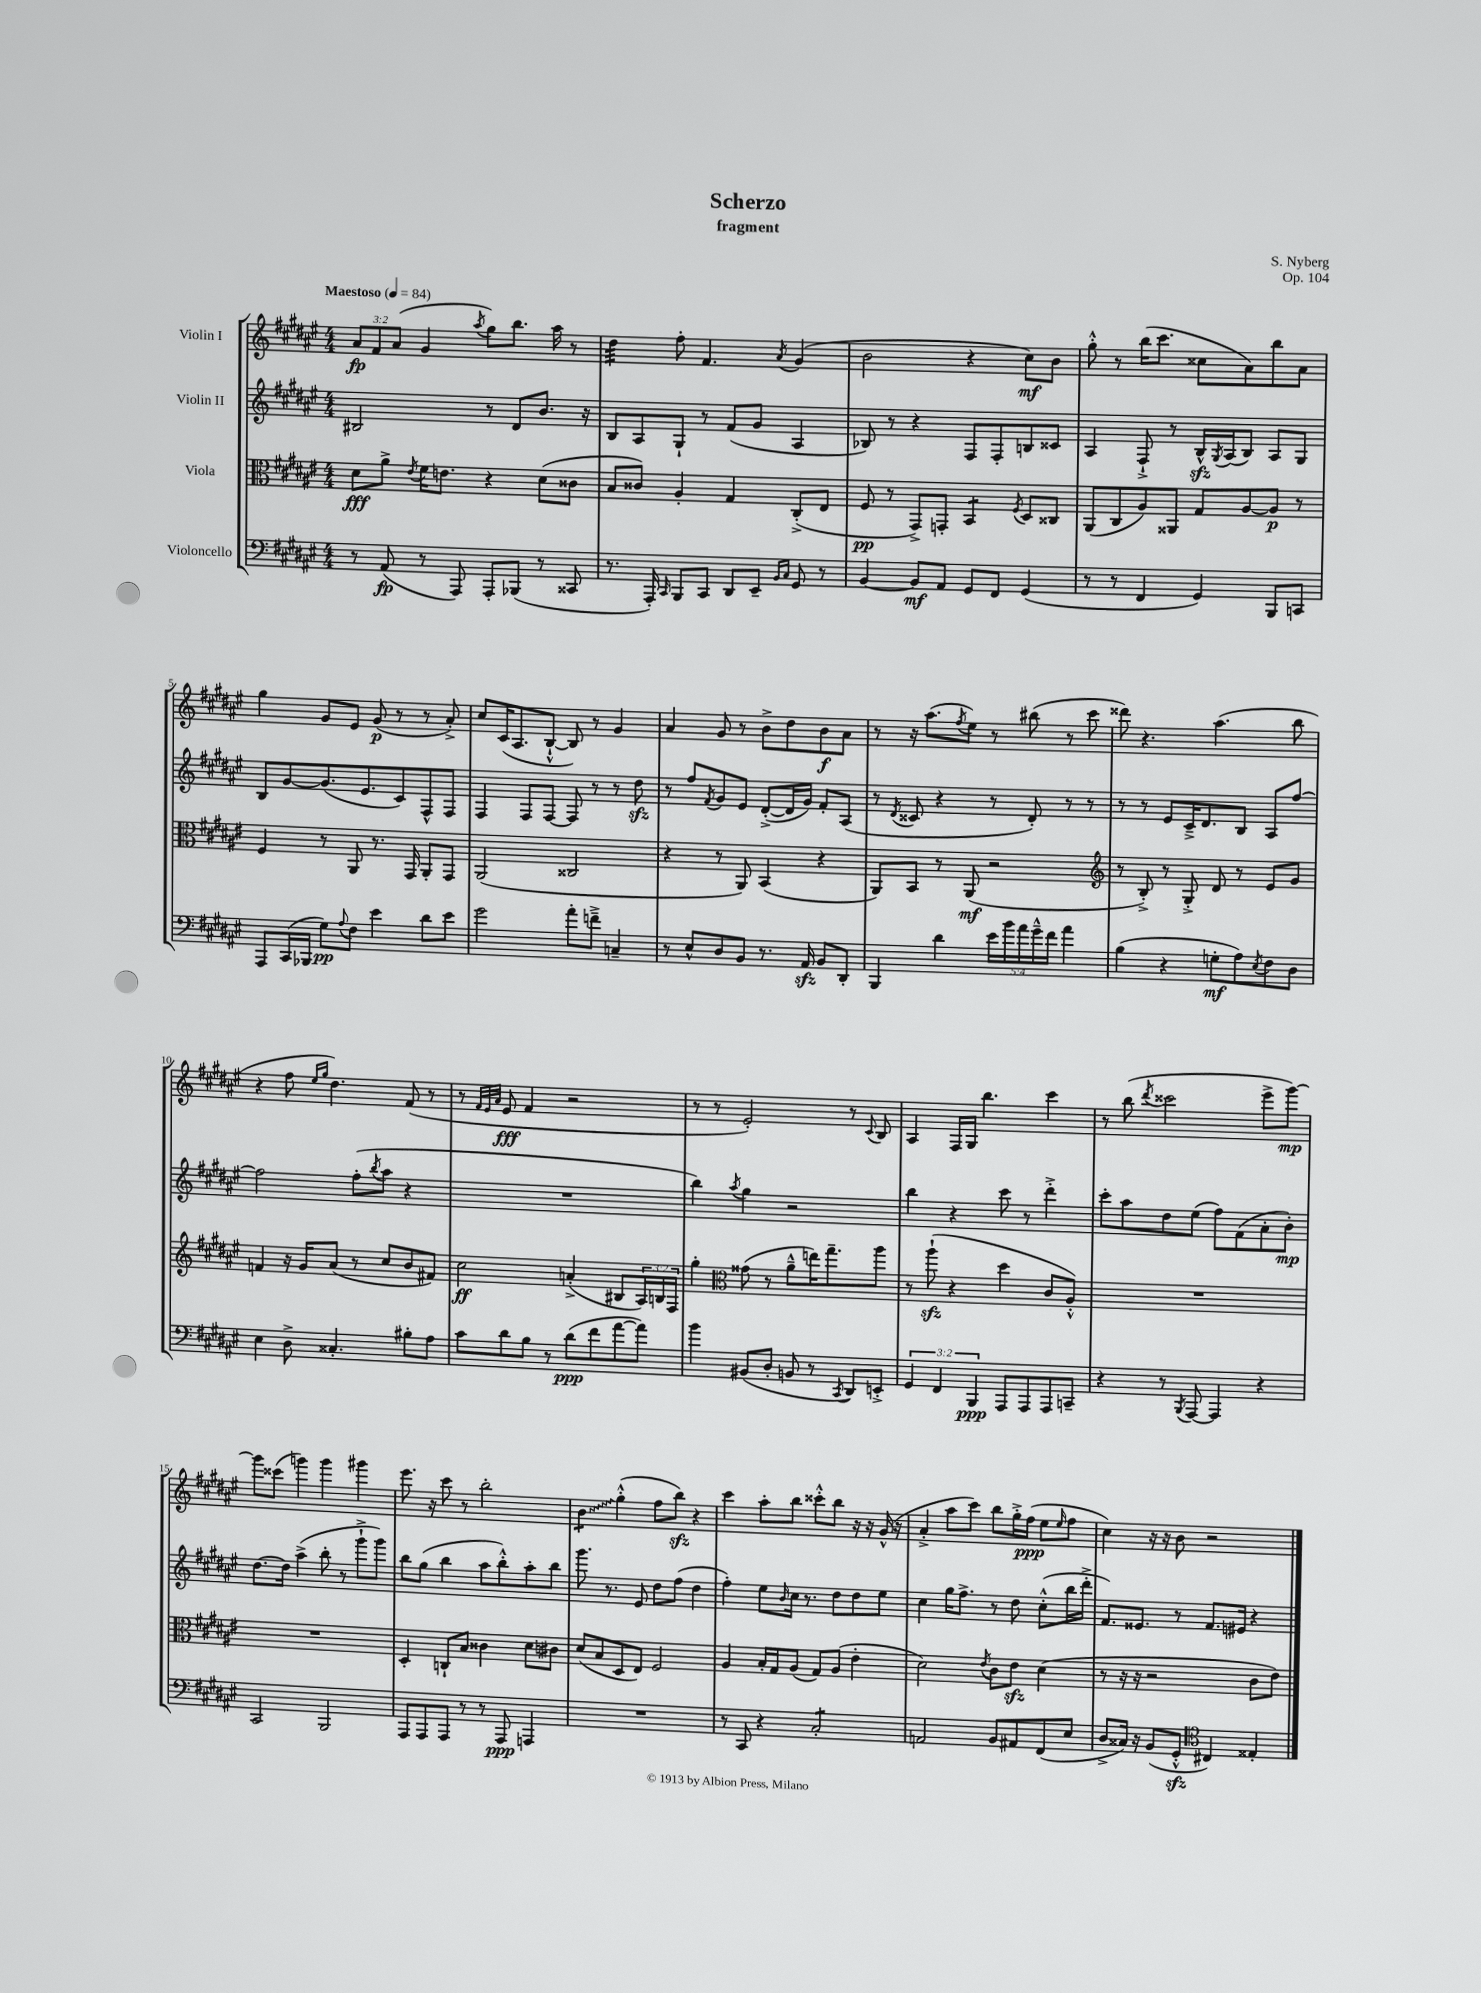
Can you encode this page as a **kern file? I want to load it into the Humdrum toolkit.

**kern	**kern	**kern	**kern
*staff4	*staff3	*staff2	*staff1
*clefF4	*clefC3	*clefG2	*clefG2
*k[f#c#g#d#a#e#]	*k[f#c#g#d#a#e#]	*k[f#c#g#d#a#e#]	*k[f#c#g#d#a#e#]
*M4/4	*M4/4	*M4/4	*M4/4
*MM84	*MM84	*MM84	*MM84
8r	8d#\L	2B#/	12a#/L
.	.	.	12f#/
(8AA#/	8a#^\J	.	.
.	.	.	(12a#/J
.	8qe#/	.	.
8r	16f#\LK	.	4g#/
.	8.e\J	.	.
8AAA#/)	.	.	.
.	.	.	8qaa#/
8AAA#'/L	4r	8r	8gg#\L)
(8BBB-/J	.	8d#/L	8.bb\J
8r	(8d#\L	8.b/J	.
.	.	.	16aa#\
8CC##/	8c##\J	.	8r
.	.	16r	.
=	=	=	=
8.r	8B/L	8B/L	4dd#\
.	8c##/J)	8A#/	.
16AAA#'/)	.	.	.
16qqCC#/	.	.	.
8BBB/L	4A#'/	8G#`/J	8ff#'\
8CC#/J	.	8r	4.f#/
8DD#/L	4G#/	(8f#/L	.
8EE#~/J	.	8g#/J	.
16qqBB/LL	.	.	.
16qqC#/JJ	.	.	8qa#/
8GG#/	(8C#'^/L	4A#/	(4g#/
8r	8E#/J	.	.
=	=	=	=
[4BB/	8F#/	8B-/)	2b\
.	8r	8r	.
8BB/]L	8GG#^/L)	4r	.
8AA#/J	8GG'/J	.	.
8GG#/L	4BB/	8F#/L	4r
8FF#/J	.	8F#'/	.
.	8qF#/	.	.
(4GG#/	8D#/L	8B/	8cc#\L)
.	8C##/J	8c##/J	8b\J
=	=	=	=
8r	(8AA#/L	4A#/	8gg#'^^\
8r	8C#/	.	8r
4FF#/	8A#/)	8F#`^/	(16bb\LK
.	.	.	8.ccc#\J
.	8AA##/J	8r	.
4GG#/)	8G#/L	16B^^/LL	8cc##\L
.	.	8qG#/	.
.	.	(16A#/J	.
.	[8A#/	8B/J)	8a#\)
8BBB/L	8A#/]J	8A#/L	8bb\
8CC/J	8r	8G#/J	8a#\J
=	=	=	=
8AAA#/L	4F#/	8B/L	4gg#\
(16CC#/L	.	[8g#/	.
16BBB-/JJ	.	.	.
8G#\L)	8r	(8.g#/]	8g#/L
8qqA#/	.	.	.
8F#\J	8AA#/	.	8e#/J
.	.	8.e#/	.
4e#\	8.r	.	(8g#/
.	.	8c#/)	8r
.	16GG#/	.	.
8d#\L	8AA#'/L	8F#^^/	8r
8e#\J	8GG#/J	8F#/J	8a#'^/)
=	=	=	=
2g#\	(2AA#/	4F#/	8cc#/L
.	.	.	(16c#/K
.	.	.	8.A#/
.	.	8F#/L	.
.	.	[8F#/J	[8B`^^/J
8a#'\L	2C##/	8F#/]	8B/])
8f~^\J	.	8r	8r
4C~/	.	8r	4g#/
.	.	8dd#\	.
=	=	=	=
8r	4r	8r	4a#/
8E#^^/L	.	8ff#/L	.
.	.	8qf#/	.
8D#/	8r	8g#/	8g#/
8BB/J	8AA#/)	8e#/J	8r
8.r	(4BB/	([8d#'^/L	8b^\L
.	.	16d#/]L	8dd#\
16AA#/	.	16g#/JJ)	.
8BB/L	4r	8f#'/L	8b\
8DD#'/J	.	(8A#/J	8a#\J
=	=	=	=
4BBB/	8AA#/L)	8r	8r
.	.	8qd#/	.
.	8BB/J	8c##/	16r
.	.	.	(8.aa#\L
4d#\	8r	4r	.
.	.	.	8qff#/
.	(8AA#/	.	8ee#\J)
20e#\LL	2r	8r	8r
20b\	.	.	.
20a#\	.	.	.
.	.	8d#'/)	(8bb#\
20g#~^^\	.	.	.
20f#\JJ	.	.	.
4a#\	.	8r	8r
.	.	8r	8ccc#\
=	=	=	=
*	*clefG2	*	*
(4B\	8r	8r	8ddd##\)
.	8B'^/)	8r	4.r
4r	8r	8e#/L	.
.	8G#'^/	16c#~^/K	.
.	.	8.d#/	.
8G'\L	8d#/	.	(4.aa#\
8A#\)	8r	8B/J	.
8qE#/	.	.	.
8F#\	8e#/L	8A#/L	.
8D#\J	8g#/J	[8ff#/J	8bb\
=	=	=	=
4E#\	4f/	2ff#\]	4r
8D#^\	16r	.	8ff#\
.	16g#/LK	.	.
.	.	.	16qqee#/LL
.	.	.	16qqgg#/JJ
4.C##'/	(8a#/J	.	4.dd#\)
.	8r	(8ff#'\L	.
.	.	8qbb/	.
.	8cc#/L	8aa#\J	.
8B#'\L	8b/	4r	(8f#/
8A#\J	8f#/J)	.	8r
=	=	=	=
8c#\L	2cc#\	1r	8r
.	.	.	32qqf#/LLL
.	.	.	32qqe#/
.	.	.	32qqa#/JJJ
8d#\	.	.	8e#/
8B\J	.	.	4f#/
8r	.	.	.
(8d#\L	(4a'^/	.	2r
8f#\	.	.	.
[8a#\	8B#/L	.	.
8a#\]J)	24A#/L)	.	.
.	24B/	.	.
.	24F#/JJ	.	.
=	=	=	=
4b\	4gg#'\	4bb\)	8r
.	.	.	8r
*	*clefC3	*	*
.	.	8qaa#/	.
(8BB#/L	(8g##\	4gg#\	2e#'/)
8D#'/J	8r	.	.
8BB/	8a#~^^\L	2r	.
8r	16ee\K)	.	.
.	8.gg#~\	.	.
8qCC#/	.	.	.
8DD#/L)	.	.	8r
.	.	.	8qqc#/
8EE'^/J	8aa#\J	.	8B/
=	=	=	=
6GG#/	8r	4bb\	4A#/
.	(8aa#`\	.	.
6FF#/	.	.	.
.	4r	4r	16F#/LL
.	.	.	16G#/JJ
6BBB/	.	.	.
.	.	.	4.bb\
8AAA#/L	4dd#\	8ccc#\	.
8AAA#/	.	8r	.
8AAA#/	8c#/L	4ddd#'^\	4ccc#\
8CC~/J	8A#'^^/J)	.	.
=	=	=	=
4r	1r	8ccc#'\L	8r
.	.	8aa#\	(8bb\
.	.	.	8qddd#/
8r	.	8dd#\	2ccc##\
8qBBB/	.	.	.
[8AAA#/	.	(8ee#\J	.
4AAA#/]	.	8ff#\L)	.
.	.	(8f#\	.
4r	.	8a#'\	8eee#^\L
.	.	8b'\J)	[8ggg#\J)
=	=	=	=
2CC#/	1r	[8.dd#\L	8ggg#\]L
.	.	.	(8ccc##\J
.	.	16dd#\]Jk	.
.	.	(4aa#^\	4ggg\)
2BBB/	.	8bb'\	4ggg\
.	.	8r	.
.	.	8ggg#`^\L	4ggg#\
.	.	8ggg#\J)	.
=	=	=	=
8AAA#/L	4D#'/	8bb\L	8.eee#\
8AAA#/	.	(8gg#\J	.
.	.	.	16r
8AAA#/J	8C`/L	4bb\	8ccc#\
8r	8B/J	.	8r
8r	4c##\	8aa#\L	2bb'\
8AAA#/	.	8bb'^^\)	.
4AAA/	8d#\L	8aa#'\	.
.	8c#\J	8bb\J	.
=	=	=	=
1r	(8d#/L	8.ggg#\	4b\
.	8B/	.	.
.	.	8.r	.
.	8D#/	.	(4gg#'^^\
.	8E#/J)	8e#/	.
.	2F#/	8dd#\L	8ff#\L
.	.	(8ff#\J	8bb\J)
.	.	4dd#\	4r
=	=	=	=
8r	4A#/	4ff#'\)	4ccc#\
8CC#/	.	.	.
4r	16B'/LL	8ee#\L	8aa#'\L
.	16G#/J	.	.
.	.	16qqb/	.
.	(8A#/J	16cc#\Jk	8bb\J
.	.	8.r	.
2C#'/	8G#/L)	.	8ccc##'^^\L
.	(8A#/J	8dd#\L	8bb\J
.	4e#'\	8dd#\	16r
.	.	.	16r
.	.	8ee#\J	(16g#^^/
.	.	.	16r
=	=	=	=
2AA/	2d#\)	4cc#\	4a#'^/
.	.	16gg#\LK	8aa#\L
.	.	8.ff#^\J	.
.	.	.	8ccc#\J)
.	8qe#/	.	.
8BB/L	8c#\L	8r	8bb\L
8AA#/	8e#\J	8dd#\	16gg#'^\L
.	.	.	(16ff#\JJ
(8FF#/	(4d#\	(8cc#'^^\L	8ee#\L
.	.	.	16qqee#/
8E#/J	.	16bb\L	8ff#\J
.	.	16ddd#'^\JJ	.
=	=	=	=
8D#^/L	8r	8.f#/L)	4cc#\)
16C##/Jk)	16r	.	.
16r	16r	8.e##/J	.
(8BB/L	2r	.	16r
.	.	.	16r
8GG#'^^/J	.	8r	8b\
*clefC4	*	*	*
4C#/)	.	8.f#/L	2r
.	.	16e#/Jk	.
4E##'/	8c#\L	4r	.
.	8e#\J)	.	.
==	==	==	==
*-	*-	*-	*-
